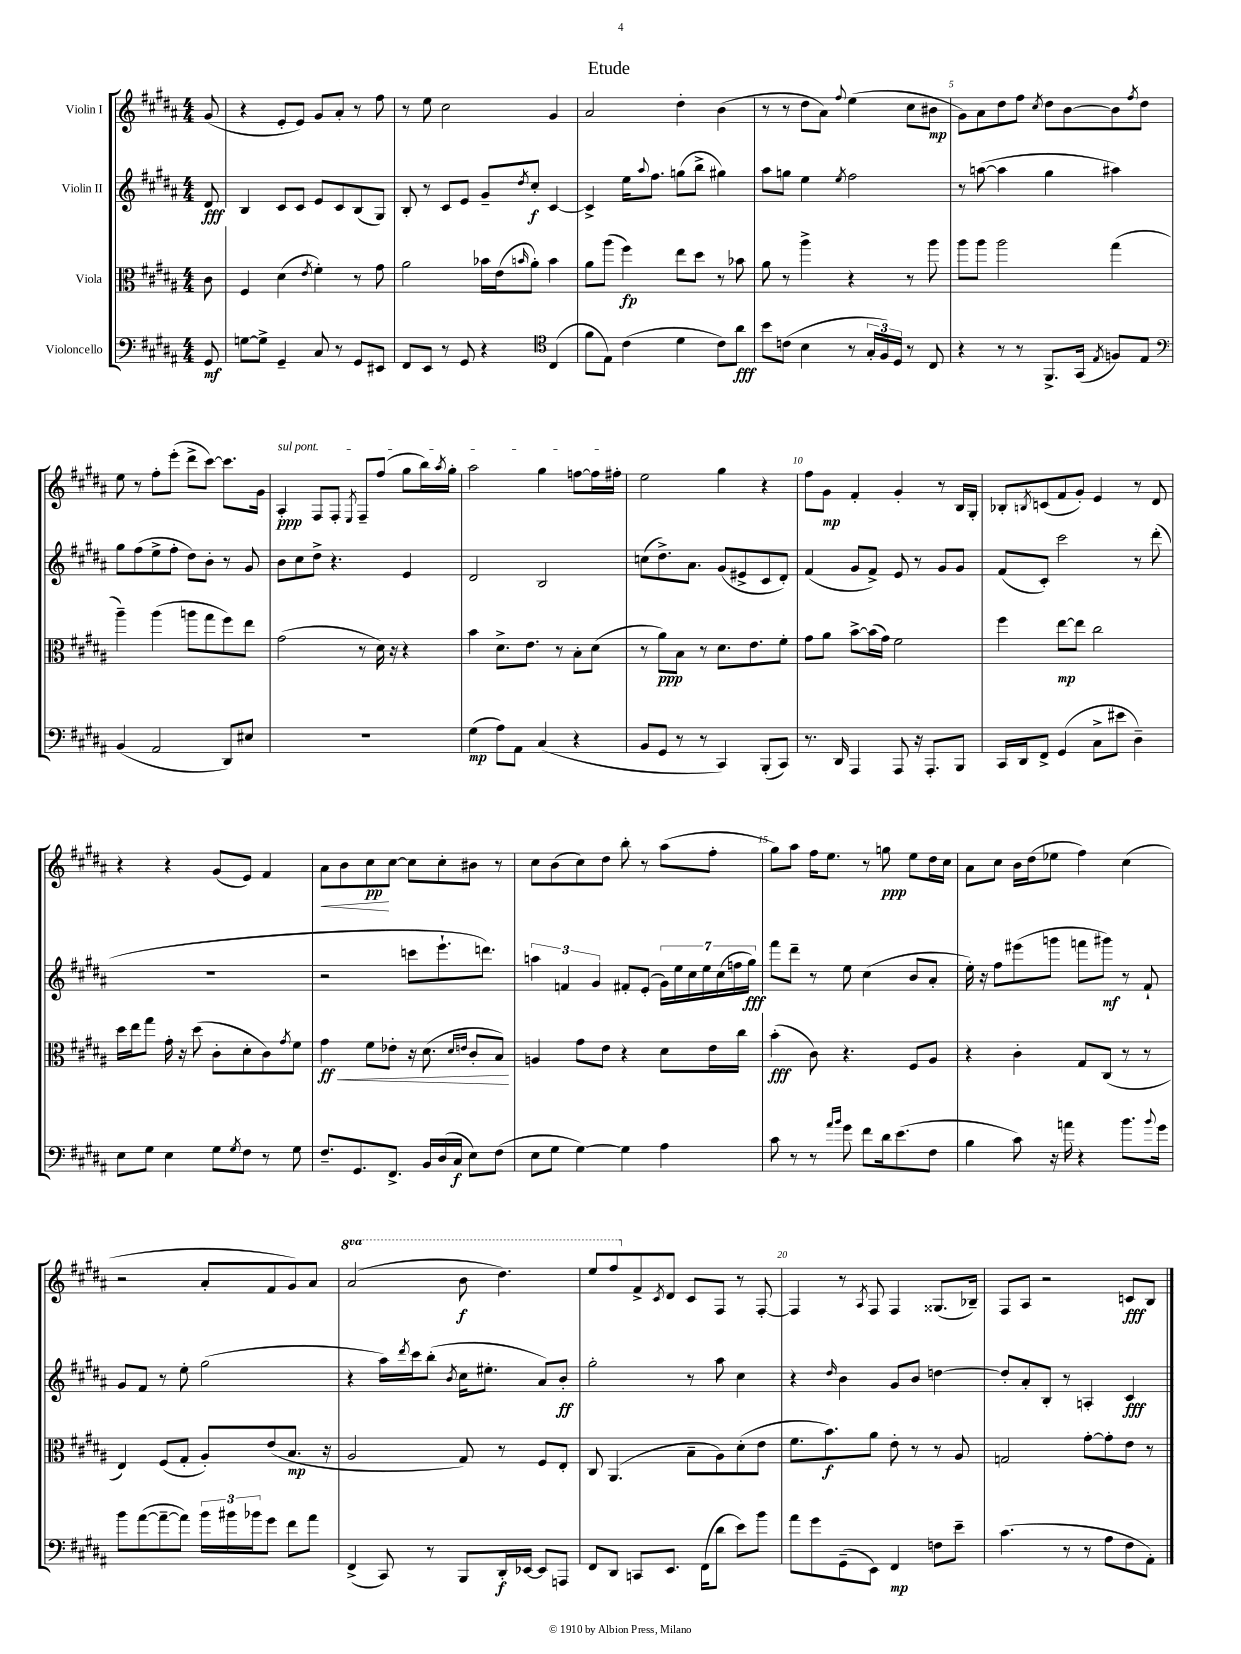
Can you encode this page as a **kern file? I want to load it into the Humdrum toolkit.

**kern	**dynam	**kern	**dynam	**kern	**dynam	**kern	**dynam
*part4	*part4	*part3	*part3	*part2	*part2	*part1	*part1
*staff4	*staff4	*staff3	*staff3	*staff2	*staff2	*staff1	*staff1
*I"Violoncello	*	*I"Viola	*	*I"Violin II	*	*I"Violin I	*
*clefF4	*	*clefC3	*	*clefG2	*	*clefG2	*
*k[f#c#g#d#a#]	*	*k[f#c#g#d#a#]	*	*k[f#c#g#d#a#]	*	*k[f#c#g#d#a#]	*
*M4/4	*	*M4/4	*	*M4/4	*	*M4/4	*
=	=	=	=	=	=	=	=
8GG#/	mf	8c#\	.	8d#/	fff	(8g#/	.
=1	=1	=1	=1	=1	=1	=1	=1
[8Gn\L	.	4F#/	.	4B/	.	4r	.
8G^\J]	.	.	.	.	.	.	.
4GG#~/	.	(4d#\	.	8c#/L	.	8e'/L	.
.	.	.	.	8c#/J	.	8e/J)	.
.	.	8qe/	.	.	.	.	.
8C#/	.	4f#'\)	.	8e/L	.	8g#/L	.
8r	.	.	.	8c#/	.	8a#'/J	.
8GG#/L	.	8r	.	(8B/	.	8r	.
8EE#X/J	.	8g#\	.	8G#/J)	.	8ff#\	.
=2	=2	=2	=2	=2	=2	=2	=2
8FF#/L	.	2a#\	.	8B'/	.	8r	.
8EE/J	.	.	.	8r	.	8ee\	.
8r	.	.	.	8c#/L	.	2cc#\	.
8GG#/	.	.	.	8e/J	.	.	.
4r	.	16b-X\LL	.	8g#~/L	.	.	.
.	.	(16e\J	.	.	.	.	.
.	.	16qqbn/	.	8qdd#/	.	.	.
.	.	8a#'\J)	.	8cc#'/J	f	.	.
*clefC4	*	*	*	*	*	*	*
(4C#/	.	4b\	.	[4c#/	.	4g#/	.
=3	=3	=3	=3	=3	=3	=3	=3
8f#\L	.	8a#\L	.	4c#^/]	.	2a#/	.
8E\J)	.	(8aa#\J	.	.	.	.	.
(4c#\	.	4ff#\)	fp	16ee\KL	.	.	.
.	.	.	.	8qqaa#/	.	.	.
.	.	.	.	8.ff#\J	.	.	.
4d#\	.	8ee\L	.	(8ggn\L	.	4dd#'\	.
.	.	8dd#\J	.	8bb^\J	.	.	.
8c#\L)	.	8r	.	4gg#X\)	.	(4b\	.
8a#\J	fff	8b-X\	.	.	.	.	.
=4	=4	=4	=4	=4	=4	=4	=4
8b\L	.	8a#\	.	8aa#\L	.	8r	.
(8cn\J	.	8r	.	8ggn\J	.	8r	.
4B\	.	4aa#^\	.	4ee\	.	8dd#\L	.
.	.	.	.	.	.	8a#\J)	.
.	.	.	.	8qee/	.	8qqff#/	.
8r	.	4r	.	2ff#\	.	(4ee\	.
24G#'/LL	.	.	.	.	.	.	.
24F#/)	.	.	.	.	.	.	.
24D#/JJ	.	.	.	.	.	.	.
8r	.	8r	.	.	.	8cc#\L	.
8C#/	.	8aa#\	.	.	.	8b#X\J	mp
=5	=5	=5	=5	=5	=5	=5	=5
4r	.	8aa#\L	.	8r	.	8g#\L)	.
.	.	8aa#\J	.	([8aan\	.	8a#\	.
8r	.	2aa#\	.	4aa\]	.	8dd#\	.
8r	.	.	.	.	.	8ff#\J	.
.	.	.	.	.	.	8qcc#/	.
8.FF#^/L	.	.	.	4gg#\	.	8dd#\L	.
.	.	.	.	.	.	[8b\	.
(16GG#/Jk	.	.	.	.	.	.	.
8qE/	.	.	.	.	.	.	.
8Fn/L)	.	(4gg#\	.	4aa#X\)	.	8b\]	.
.	.	.	.	.	.	8qff#/	.
8E/J	.	.	.	.	.	8dd#\J	.
!!LO:LB:g=z
=6	=6	=6	=6	=6	=6	=6	=6
*clefF4	*	*	*	*	*	*	*
(4BB/	.	4aa#~\)	.	8gg#\L	.	8ee\	.
.	.	.	.	(8ff#\	.	8r	.
2AA#/	.	(4aa#\	.	8ee^\	.	8ff#'\L	.
.	.	.	.	8ff#'\J	.	(8eee'\J	.
.	.	8aan\L	.	8dd#\L)	.	8ddd#^\L	.
.	.	8gg#\	.	8b'\J	.	[8ccc#\J)	.
8DD#/L)	.	8ff#\)	.	8r	.	8.ccc#\L]	.
8E#X/J	.	8ee\J	.	8g#/	.	.	.
.	.	.	.	.	.	16g#\Jk	.
=7	=7	=7	=7	=7	=7	=7	=7
!	!	!	!	!	!	!LO:TX:a:i:t=sul pont.	!
1r	.	(2g#\	.	8b\L	.	4A#'/	ppp
.	.	.	.	8cc#\	.	.	.
.	.	.	.	8dd#^\J	.	8F#/L	.
.	.	.	.	4.r	.	8F#'/J	.
.	.	.	.	.	.	8qE/	.
.	.	8r	.	.	.	8F#~/L	.
.	.	16d#\)	.	.	.	(8ff#/J	.
.	.	16r	.	.	.	.	.
.	.	4r	.	4e/	.	8gg#\L	.
.	.	.	.	.	.	16bb\L)	.
.	.	.	.	.	.	8qaa#/	.
.	.	.	.	.	.	16gg#'\JJ	.
=8	=8	=8	=8	=8	=8	=8	=8
(4G#\	mp	4b\	.	2d#/	.	2aa#\	.
8A#\L)	.	8.d#^\L	.	.	.	.	.
8AA#\J	.	.	.	.	.	.	.
.	.	8.e\J	.	.	.	.	.
(4C#/	.	.	.	2B/	.	4gg#\	.
.	.	8r	.	.	.	.	.
4r	.	8B'\L	.	.	.	[8ffn\L	.
.	.	(8d#\J	.	.	.	16ff\L]	.
.	.	.	.	.	.	16ff#X'\JJ	.
=9	=9	=9	=9	=9	=9	=9	=9
8BB/L	.	8r	.	(8ccn\L	.	2ee\	.
8GG#/J	.	8a#\L)	ppp	8.dd#^\)	.	.	.
8r	.	8B\J	.	.	.	.	.
.	.	.	.	8.a#\J	.	.	.
8r	.	8r	.	.	.	.	.
4CC#/)	.	8.d#\L	.	(8g#/L	.	4gg#\	.
.	.	.	.	8e#X^/	.	.	.
.	.	8.e\	.	.	.	.	.
(8BBB'/L	.	.	.	8c#/	.	4r	.
8CC#/J)	.	8f#'\J	.	8d#'/J)	.	.	.
=10	=10	=10	=10	=10	=10	=10	=10
8.r	.	8g#\L	.	(4f#/	.	8ff#\L	.
.	.	8a#\J	.	.	.	8g#\J	mp
16DD#/	.	.	.	.	.	.	.
4AAA#/	.	[8b^\L	.	8g#/L	.	4f#'/	.
.	.	(16b\L]	.	8f#^/J)	.	.	.
.	.	16g#\JJ)	.	.	.	.	.
8AAA#/	.	2f#\	.	8e/	.	4g#'/	.
16r	.	.	.	8r	.	.	.
8.AAA#'/L	.	.	.	.	.	.	.
.	.	.	.	8g#/L	.	8r	.
8BBB/J	.	.	.	8g#/J	.	16B/LL	.
.	.	.	.	.	.	16G#'/JJ	.
=11	=11	=11	=11	=11	=11	=11	=11
16CC#/LL	.	4ff#\	.	(8f#/L	.	8B-X'/L	.
16DD#/J	.	.	.	.	.	.	.
.	.	.	.	.	.	8qBn/	.
8FF#^/J	.	.	.	8c#'/J)	.	(8cn/	.
(4GG#/	.	[8ee\L	mp	2ccc#\	.	8f#/	.
.	.	8ee\J]	.	.	.	8g#'/J)	.
8C#^\L	.	2cc#\	.	.	.	4e/	.
8e#X\J	.	.	.	.	.	.	.
4D#~\)	.	.	.	8r	.	8r	.
.	.	.	.	(8ddd#'\	.	8d#/	.
!!LO:LB:g=z
=12	=12	=12	=12	=12	=12	=12	=12
8E\L	.	16dd#\LL	.	1r	.	4r	.
.	.	16ee\J	.	.	.	.	.
8G#\J	.	8gg#\J	.	.	.	.	.
4E\	.	16g#'\	.	.	.	4r	.
.	.	16r	.	.	.	.	.
.	.	(8dd#\	.	.	.	.	.
8G#\L	.	8c#'\L	.	.	.	(8g#/L	.
8qG#/	.	.	.	.	.	.	.
8F#\J	.	8d#'\	.	.	.	8e/J)	.
8r	.	8c#\)	.	.	.	4f#/	.
.	.	8qg#/	.	.	.	.	.
8G#\	.	8f#\J	.	.	.	.	.
=13	=13	=13	=13	=13	=13	=13	=13
!	!	!	!LO:HP:b	!	!	!	!LO:HP:b
8.F#~/L	.	4g#\	< ff	2r	.	8a#\L	<
.	.	.	.	.	.	8b\	.
8.GG#/	.	.	.	.	.	.	.
.	.	8f#\L	.	.	.	8cc#\	pp
8.FF#^/J	.	8e-X'\J	.	.	.	[8cc#\J	[
.	.	16r	.	8cccn\L	.	8cc#\L]	.
16BB/LL	.	(8.d#\	.	.	.	.	.
(16D#/	.	.	.	8.eee`\	.	8cc#'\	.
16C#/JJ	f	.	.	.	.	.	.
.	.	16qqd#/LL	.	.	.	.	.
.	.	16qqen/JJ	.	.	.	.	.
8E\L)	.	8c#'/L	.	.	.	8b#X\J	.
.	.	.	.	8.dddn\J)	.	.	.
(8F#\J	.	8B/J)	.	.	.	8r	.
.	.	.	[	.	.	.	.
=14	=14	=14	=14	=14	=14	=14	=14
8E\L	.	4An/	.	6aan\	.	8cc#\L	.
8G#\J	.	.	.	.	.	(8b\	.
.	.	.	.	6fn/	.	.	.
[4G#\)	.	8g#\L	.	.	.	8cc#\)	.
.	.	.	.	6g#/	.	.	.
.	.	8e\J	.	.	.	8dd#\J	.
4G#\]	.	4r	.	8f#X'/L	.	8bb'\	.
.	.	.	.	(8e'/J	.	8r	.
4A#\	.	8d#\L	.	28g#\LL)	.	(8aa#\L	.
.	.	.	.	28ee\	.	.	.
.	.	.	.	28cc#\	.	.	.
.	.	.	.	28ee\	.	.	.
.	.	16e\L	.	.	.	8ff#'\J	.
.	.	.	.	(28cc#\	.	.	.
.	.	.	.	28ffn\	.	.	.
.	.	16cc#\JJ	.	.	.	.	.
.	.	.	.	28gg#\JJ)	fff	.	.
=15	=15	=15	=15	=15	=15	=15	=15
8c#\	.	(4b'\	fff	8fff#\L	.	8gg#\L)	.
8r	.	.	.	8ddd#~\J	.	8aa#\J	.
8r	.	8c#\)	.	8r	.	16ff#\KL	.
.	.	.	.	.	.	8.ee\J	.
16qqa#/LL	.	.	.	.	.	.	.
16qqb/JJ	.	.	.	.	.	.	.
8g#\	.	4.r	.	8ee\	.	.	.
8f#\L	.	.	.	(4cc#\	.	8r	.
16d#\k	.	.	.	.	.	8ggn\	ppp
(8.e\	.	.	.	.	.	.	.
.	.	8F#/L	.	8b/L	.	8ee\L	.
8F#\J	.	8A#/J	.	8a#'/J	.	16dd#\L	.
.	.	.	.	.	.	16cc#\JJ	.
=16	=16	=16	=16	=16	=16	=16	=16
4B\	.	4r	.	16ee'\)	.	8a#\L	.
.	.	.	.	16r	.	.	.
.	.	.	.	8ff#\L	.	8cc#\J	.
8c#\)	.	4c#'\	.	(8eee#X\	.	16b\LL	.
.	.	.	.	.	.	(16dd#\J	.
16r	.	.	.	8gggn\J	.	8ee-X\J	.
16an\	.	.	.	.	.	.	.
4r	.	8G#/L	.	8fffn\L	.	4ff#\)	.
.	.	(8C#/J	.	8ggg#X\J)	mf	.	.
8.b\L	.	8r	.	8r	.	(4cc#\	.
.	.	8r	.	8f#`/	.	.	.
8qqb/	.	.	.	.	.	.	.
16g#\Jk	.	.	.	.	.	.	.
!!LO:LB:g=z
=17	=17	=17	=17	=17	=17	=17	=17
8b\L	.	4E/)	.	8g#/L	.	2r	.
([8a#\	.	.	.	8f#/J	.	.	.
8a#~\_	.	(8F#/L	.	8r	.	.	.
8a#\J])	.	8G#'/J	.	8ee'\	.	.	.
24b\LL	.	8A#'/L)	.	(2gg#\	.	8a#'/L	.
24b#X\	.	.	.	.	.	.	.
24b-X\J	.	.	.	.	.	.	.
8g#\J	.	(8e/	.	.	.	8f#/	.
8f#\L	.	8.B/J	mp	.	.	8g#/)	.
8a#\J	.	.	.	.	.	8a#/J	.
.	.	16r	.	.	.	.	.
=18	=18	=18	=18	=18	=18	=18	=18
*	*	*	*	*	*	*8va	*
(4FF#^/	.	2A#/	.	4r	.	(2aa#/	.
8CC#/)	.	.	.	16aa#\LL)	.	.	.
.	.	.	.	8qddd#/	.	.	.
.	.	.	.	16ccc#\J	.	.	.
8r	.	.	.	(8bb'\J	.	.	.
.	.	.	.	8qb/	.	.	.
8BBB/L	.	8G#/)	.	16cc#\KL	.	8bb\	f
.	.	.	.	8.ee#X'\J	.	.	.
16DD#'/L	f	8r	.	.	.	4.ddd#\)	.
[16EE-X/JJ	.	.	.	.	.	.	.
8EE-/L]	.	8F#/L	.	8a#/L)	.	.	.
8AAAn/J	.	8E'/J	.	8b'/J	ff	.	.
=19	=19	=19	=19	=19	=19	=19	=19
8FF#/L	.	8C#/	.	2gg#'\	.	8eee/L	.
8DD#/J	.	(4.AA#/	.	.	.	8fff#/	.
*	*	*	*	*	*	*X8va	*
8CCn/L	.	.	.	.	.	8f#^/	.
.	.	.	.	.	.	8qc#/	.
8.EE/J	.	.	.	.	.	8d#/J	.
.	.	8B~\L	.	8r	.	8c#/L	.
(16FF#\KL	.	.	.	.	.	.	.
8d#\J	.	8A#\)	.	8aa#\	.	8F#/J	.
8e\L)	.	(8d#'\	.	4cc#\	.	8r	.
8b\J	.	8e\J	.	.	.	[8F#'/	.
=20	=20	=20	=20	=20	=20	=20	=20
8a#\L	.	8.f#\L	.	4r	.	4F#/]	.
8g#\	.	.	.	.	.	.	.
.	.	8.b\)	f	.	.	.	.
.	.	.	.	16qqdd#/	.	.	.
(8GG#~\	.	.	.	4b\	.	8r	.
.	.	.	.	.	.	8qA#/	.
8EE\J)	.	8a#\J	.	.	.	8F#/	.
4FF#/	mp	8e'\	.	8g#/L	.	4F#/	.
.	.	8r	.	8b/J	.	.	.
8Fn\L	.	8r	.	[4ddn\	.	(8.G##X/L	.
8e~\J	.	8A#/	.	.	.	.	.
.	.	.	.	.	.	16B-X~/Jk)	.
=21	=21	=21	=21	=21	=21	=21	=21
(4.c#\	.	2Gn/	.	8dd'/L]	.	8F#/L	.
.	.	.	.	8a#'/	.	8A#/J	.
.	.	.	.	8B'/J	.	2r	.
8r	.	.	.	8r	.	.	.
8r	.	[8g#'\L	.	4An'/	.	.	.
8A#\L	.	8g#'\]	.	.	.	.	.
8F#\	.	8e\J	.	4c#/	fff	8cn/L	fff
8AA#'\J)	.	8r	.	.	.	8B/J	.
==	==	==	==	==	==	==	==
*-	*-	*-	*-	*-	*-	*-	*-
